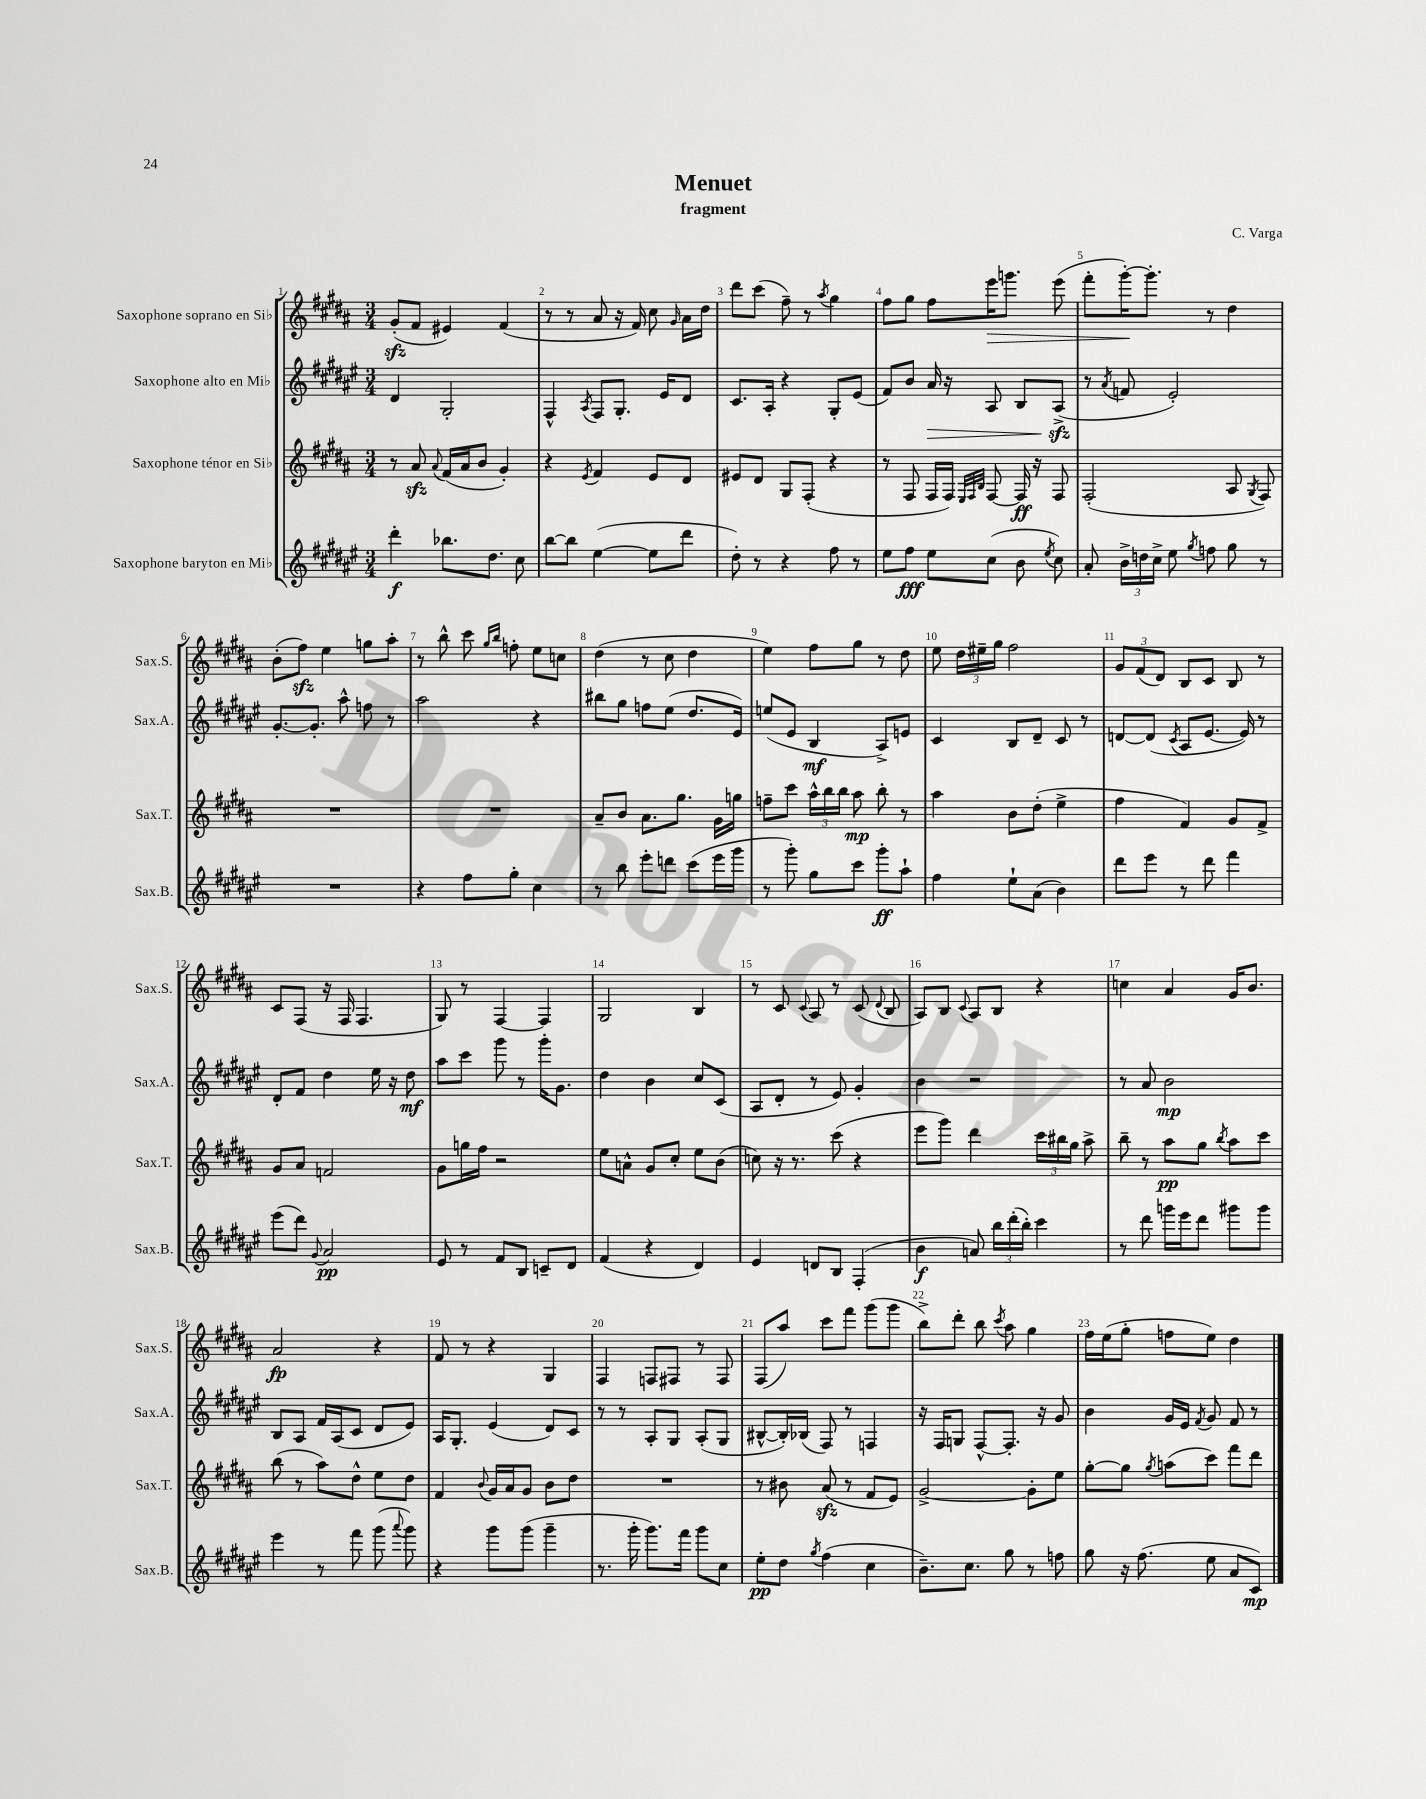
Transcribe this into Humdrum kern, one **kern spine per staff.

**kern	**kern	**kern	**kern
*staff4	*staff3	*staff2	*staff1
*clefG2	*clefG2	*clefG2	*clefG2
*k[f#c#g#d#a#e#]	*k[f#c#g#d#a#]	*k[f#c#g#d#a#e#]	*k[f#c#g#d#a#]
*M3/4	*M3/4	*M3/4	*M3/4
4ddd#'\	8r	4d#/	(8g#'/L
.	8a#/	.	8f#/J
.	8qqa#/	.	.
8.bb-\L	(16f#/LL	2G#'/	4e#/)
.	16a#/J	.	.
.	8b/J	.	.
8.dd#\J	.	.	.
.	4g#'/)	.	(4f#/
8cc#\	.	.	.
=	=	=	=
[8bb\L	4r	4F#^^/	8r
8bb\]J	.	.	8r
.	8qe/	8qA#/	.
([4ee#\	4f#/	8F#/L	8a#/
.	.	8.G#'/J	16r
.	.	.	16f#/)
8ee#\]L	8e/L	.	8cc#\
.	.	16e#/LK	.
.	.	.	16qqg#/
8ddd#\J	8d#/J	8d#/J	16a#\LL
.	.	.	16dd#\JJ
=	=	=	=
8dd#'\)	8e#/L	8.c#/L	8ddd#\L
8r	8d#/J	.	(8ccc#\J
.	.	16A#'/Jk	.
4r	8G#/L	4r	8ff#~\)
.	(8F#'/J	.	8r
.	.	.	8qaa#/
8ff#\	4r	8G#'/L	4gg#\
8r	.	(8e#/J	.
=	=	=	=
8ee#\L	8r	8f#/L)	8ff#\L
8ff#\J	8F#/	8b/J	8gg#\J
8ee#\L	16F#/LL	16a#/	8ff#\L
.	16F#/JJ)	16r	.
.	32qqE/LLL	.	.
.	32qqF#/	.	.
.	32qqB/JJJ	.	.
(8cc#\J	[8F#/	8A#/	16eee\K
.	.	.	8.ggg\J
8b\	16F#/]	8B/L	.
.	16r	.	.
8qee#/	.	.	.
8cc#\)	8F#/	(8A#^/J	(8eee\
=	=	=	=
8a#'/	(2F#'/	8r	8fff#'\L
.	.	8qa#/	.
24b^\LL	.	8f/	[16ggg#'\K)
24dd\	.	.	.
.	.	.	8.ggg#'\]J
24cc#^\JJ	.	.	.
8ee#\	.	2e#'/)	.
8qgg#/	.	.	.
8ff\	.	.	8r
8gg#\	8A#/	.	4dd#\
.	8qG#/	.	.
8r	8F#/)	.	.
=	=	=	=
2.r	2.r	[8.g#'/L	(8b'\L
.	.	.	8ff#\J)
.	.	8.g#'/]J	.
.	.	.	4ee\
.	.	8aa#^^\	.
.	.	8ff\	8gg\L
.	.	8r	8aa#'\J
=	=	=	=
4r	2.r	2aa#\	8r
.	.	.	8bb^^\
8ff#\L	.	.	8ccc#\
.	.	.	16qqgg#/LL
.	.	.	16qqbb/JJ
8gg#'\J	.	.	8ff'\
4cc#\	.	4r	8ee\L
.	.	.	8cc\J
=	=	=	=
8r	8a#~/L	8bb#\L	(4dd#\
8bb\	8b/J	8gg#\J	.
8eee#'\L	8.a#\L	8ff\L	8r
8ddd\J	.	(8ee#\J	8cc#\
.	8.gg#\J	.	.
(8ccc#\L	.	8.dd#/L	4dd#\
16eee#\L	16g#\LL	.	.
16ggg#\JJ	16gg\JJ	16e#/Jk)	.
=	=	=	=
8r	8ff~\L	(8ee/L	4ee\)
8ggg#'\)	8ccc#\J	8e#/J	.
8gg#\L	24aa#^^\LL	4B/	8ff#\L
.	24bb\	.	.
.	24bb\JJ	.	.
8ccc#\J	8aa#\	.	8gg#\J
8ggg#'\L	8bb'\	8A#^/L)	8r
8aa#`\J	8r	8e/J	8dd#\
=	=	=	=
4ff#\	4aa#\	4c#/	8ee\
.	.	.	24dd#\LL
.	.	.	24ee#~\
.	.	.	24gg#\JJ
8ee#`\L	8b\L	8B/L	2ff#\
(8a#\J	(8dd#'\J	8d#~/J	.
4b\)	4ee^\	8c#/	.
.	.	8r	.
=	=	=	=
8ddd#\L	4ff#\	[8d/L	12g#/L
.	.	.	(12f#/
8eee#\J	.	(8d/]J	.
.	.	.	12d#/J)
.	.	8qc#/	.
8r	4f#/)	8A#/L	8B/L
8ddd#\	.	[8.e#/J	8c#/J
4fff#\	8g#/L	.	8B/
.	.	16e#/])	.
.	8f#^/J	8r	8r
=	=	=	=
(8eee#\L	8g#/L	8d#'/L	8c#/L
8ddd#\J)	8a#/J	8f#/J	(8F#/J
8qqg#/	.	.	.
2a#/	2f/	4dd#\	16r
.	.	.	16F#/
.	.	.	4.F#/
.	.	16ee#\	.
.	.	16r	.
.	.	8dd#\	.
=	=	=	=
8e#/	8g#\L	8aa#\L	8G#/)
8r	16gg\L	8ccc#\J	8r
.	16ff#\JJ	.	.
8f#/L	2r	8ggg#\	[4F#/
8B/J	.	8r	.
8c~/L	.	16ggg#'\LK	4F#/]
.	.	8.g#\J	.
8d#/J	.	.	.
=	=	=	=
(4f#/	8ee\L	4dd#\	2G#/
.	8a^^\J	.	.
4r	8g#/L	4b\	.
.	8cc#'/J	.	.
4d#/)	8ee\L	8cc#/L	4B/
.	(8b\J	(8c#/J	.
=	=	=	=
4e#/	8cc\)	8A#/L	8r
.	16r	8d#'/J	8c#/
.	8.r	.	.
.	.	.	8qqc#/
8d/L	.	8r	8A#/
8B/J	(8ccc#\	8e#/)	8r
(4F#'/	4r	4g#'/	(8c#/
.	.	.	8qqd#/
.	.	.	8B/
=	=	=	=
4b\	8eee\L	4b\	8A#/L)
.	8ggg#\J)	.	8B/J
.	.	.	8qqc#/
8a/)	4ddd#\	2r	8A#/L
24bb\LL	.	.	8B/J
(24ddd#'\	.	.	.
24bb'\JJ)	.	.	.
4ccc#\	24ccc#\LL	.	4r
.	24bb#\	.	.
.	24gg#\JJ	.	.
.	8aa#^\	.	.
=	=	=	=
8r	8bb~\	8r	4cc\
8ddd#\	8r	8a#/	.
16ggg\LL	8aa#\L	2b\	4a#/
16eee#\J	.	.	.
8ddd#\J	8gg#\J	.	.
.	8qbb/	.	.
8ggg#\L	8aa#\L	.	16g#/LK
.	.	.	8.b/J
8ggg#\J	8ccc#\J	.	.
=	=	=	=
4eee#\	(8bb\	8B/L	2a#/
.	8r	8A#/J	.
8r	8aa#\L)	16f#/LL	.
.	.	(16A#/J	.
8fff#\	8dd#^^\J	8c#/J	.
(8ggg#\	8ee\L	8d#/L	4r
8qqaaa#/	.	.	.
8ggg#\)	8dd#\J	8e#/J)	.
=	=	=	=
4r	4f#/	16A#/LK	8f#/
.	.	8.G#'/J	.
.	.	.	8r
.	8qqb/	.	.
8ggg#\L	16g#/LL	(4e#/	4r
.	16a#/J	.	.
(8ggg#\J	8g#/J	.	.
4ggg#~\	8b\L	8d#/L)	4G#/
.	8dd#\J	8c#/J	.
=	=	=	=
8.r	2.r	8r	4F#/
.	.	8r	.
16ggg#'\	.	.	.
8.ggg#\L)	.	8A#'/L	8F/L
.	.	8G#/J	8F#/J
16fff#\Jk	.	.	.
8ggg#\L	.	(8A#'/L	8r
8cc#\J	.	8G#/J	8F#/
=	=	=	=
8ee#'\L	8r	[8B#^^/L	(8F#/L
8dd#\J	8b#\	16B#'/]L)	8aa#/J)
.	.	(16B-/JJ	.
8qgg#/	.	.	.
(4ff#\	(8a#/	8F#/)	8ccc#\L
.	8r	8r	8fff#\J
4cc#\	8f#/L	4F/	(8ggg#\L
.	8e/J)	.	8ggg#\J
=	=	=	=
8.b~\L)	[2g#^/	16r	8bb^\L)
.	.	16F#/LK	.
.	.	8G/J	8ddd#'\J
8.cc#\J	.	.	.
.	.	[8F#^^/L	8bb\
.	.	.	8qccc#/
8gg#\	.	8.F#'/]J	8aa#\
8r	8g#'\]L	.	4gg#\
.	.	16r	.
8ff\	8ee\J	8g#/	.
=	=	=	=
8gg#\	[8gg#'\L	4b\	16ff#\LL
.	.	.	(16ee\J
16r	8gg#\]J	.	8gg#'\J
(8.ff#\	.	.	.
.	8qgg#/	.	.
.	(8aa\L	16g#/LL	8ff\L
.	.	16e#/JJ	.
.	.	8qf#/	.
8ee#\	8ccc#\J)	8g#/	8ee\J)
8a#/L	8fff#\L	8f#/	4dd#\
8c#/J)	8ddd#\J	8r	.
==	==	==	==
*-	*-	*-	*-
